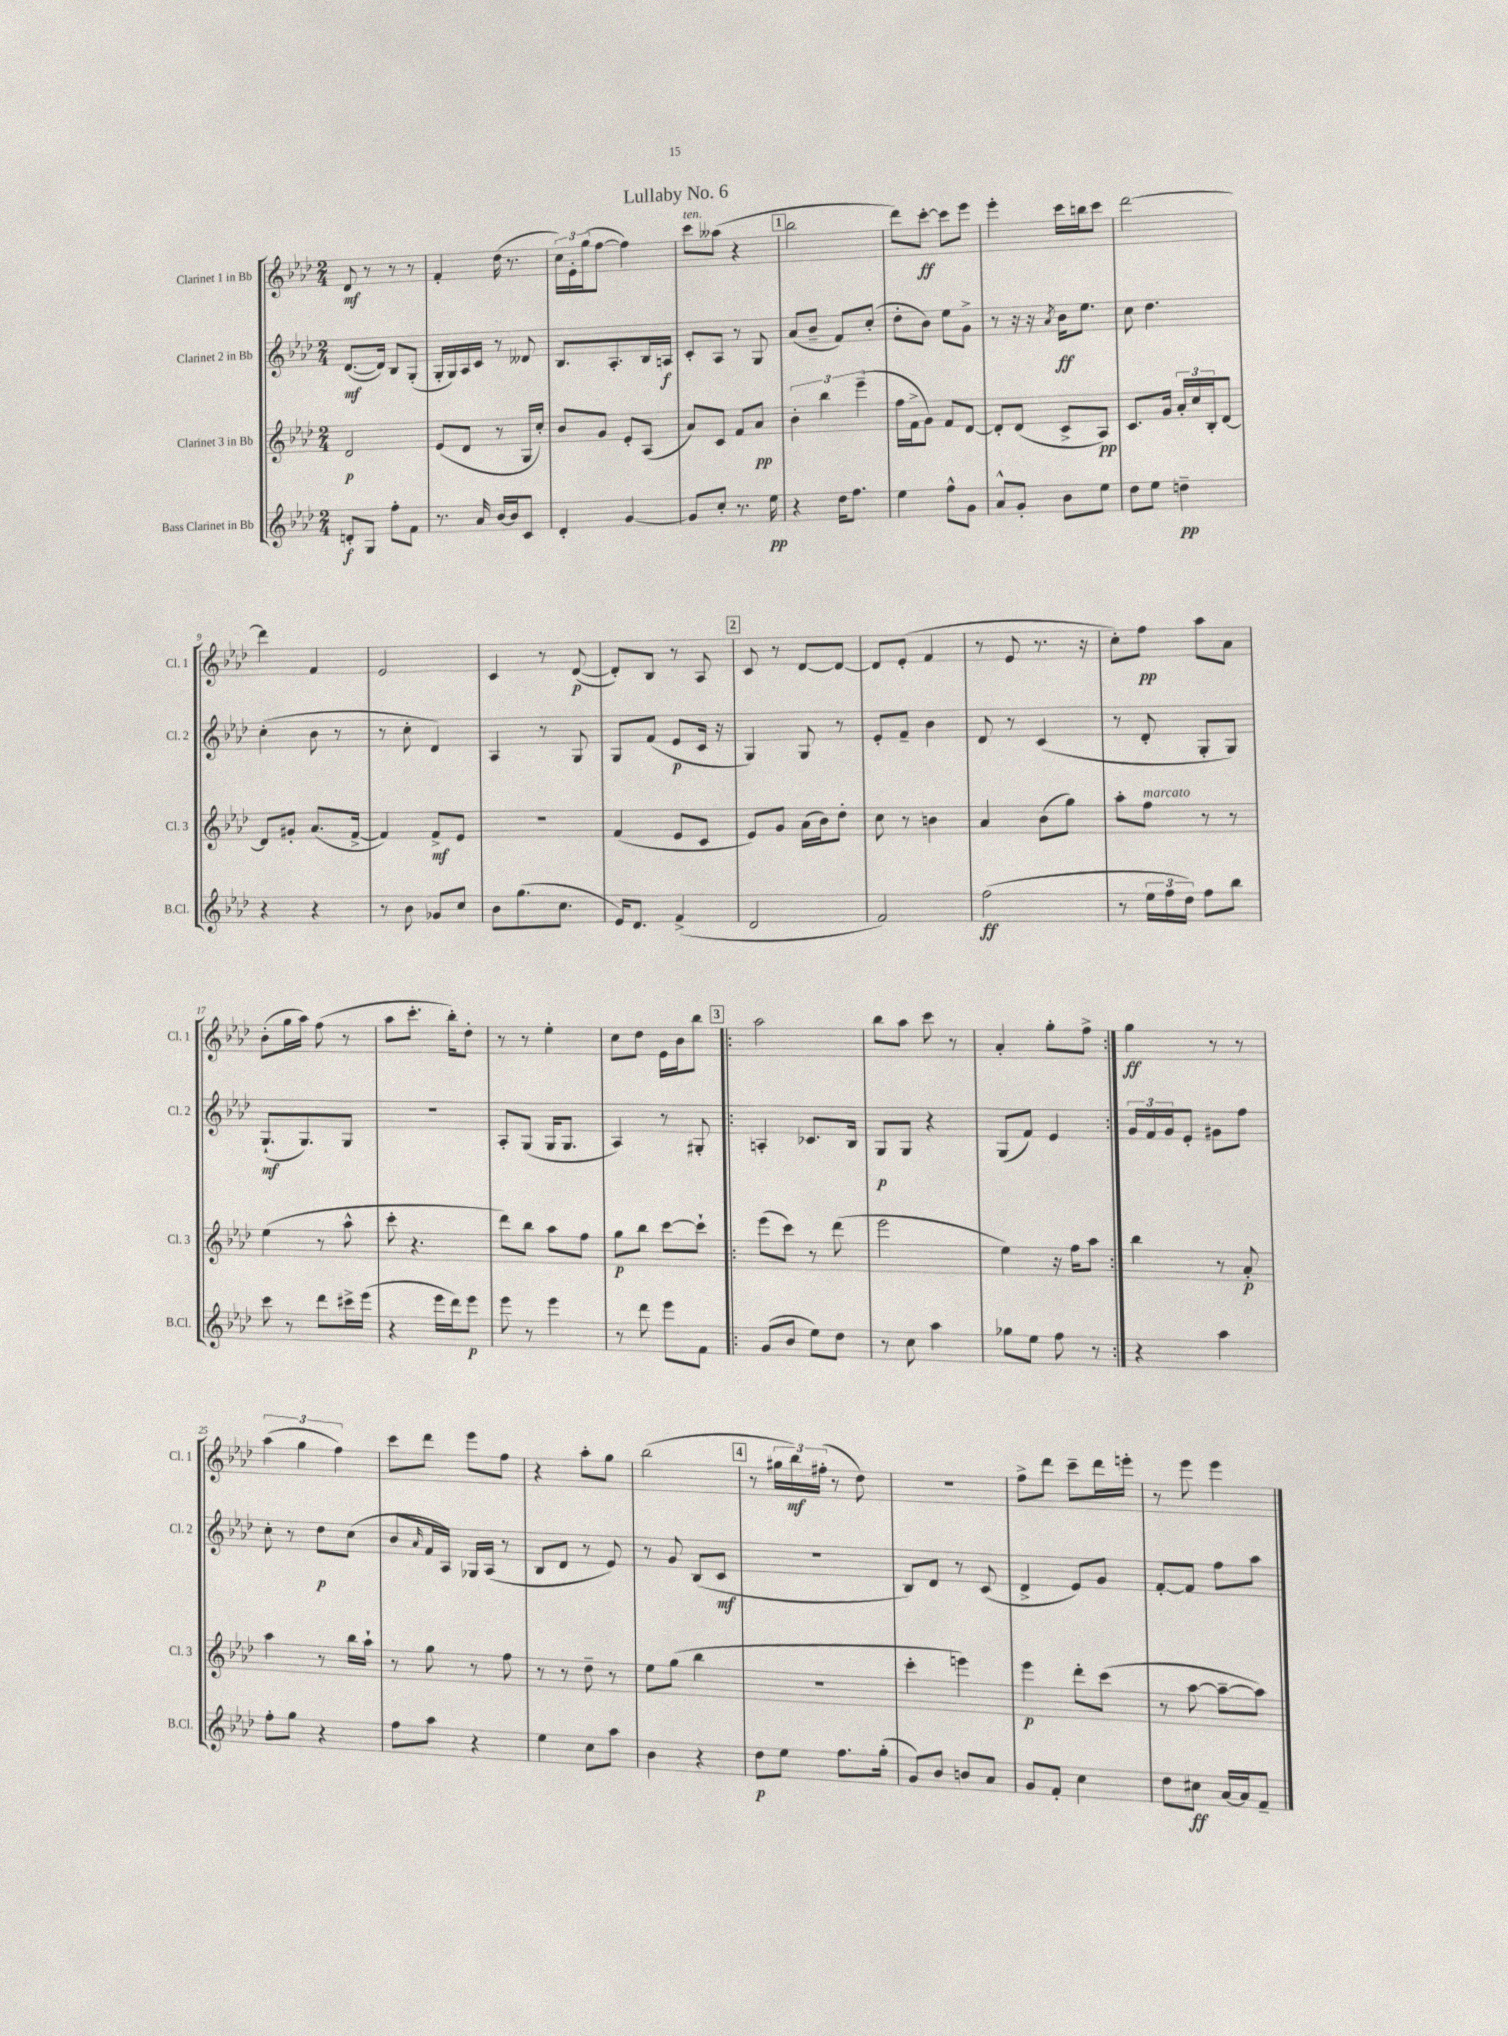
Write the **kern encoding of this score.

**kern	**kern	**kern	**kern
*staff4	*staff3	*staff2	*staff1
*clefG2	*clefG2	*clefG2	*clefG2
*k[b-e-a-d-]	*k[b-e-a-d-]	*k[b-e-a-d-]	*k[b-e-a-d-]
*M2/4	*M2/4	*M2/4	*M2/4
8d'/L	2d-/	([8.d-/L	8d-/
8G/J	.	.	8r
.	.	16d-/]Jk)	.
8ff'\L	.	8B-/L	8r
8f\J	.	(8G'/J	8r
=	=	=	=
8.r	(8e-/L	16G'/LL	4f'/
.	.	16G/)	.
.	8d-/J	16A-/	.
16a-/	.	16c/JJ	.
[16b-/LL	8r	8r	(16dd-\
16b-/]J	.	.	8.r
8c/J	16G/LL	8d--/	.
.	16cc'/JJ)	.	.
=	=	=	=
4d-'/	8b-/L	8.B-/L	24cc\LL)
.	.	.	24e-'\
.	.	.	(24gg\J
.	8g/J	.	[8ff\J
.	.	8.A-'/	.
[4g/	8e-'/L	.	4ff\])
.	(8A-/J	16B-/L	.
.	.	16A/JJ	.
=	=	=	=
8g/]L	8a-/L)	8c'/L	8ccc\L
8cc'/J	8c/J	8A-/J	(8aa--\J
8.r	8f/L	8r	4r
.	8a-/J	8G/	.
16ee-\	.	.	.
=	=	=	=
4r	6b-'\	(8a-/L	2bb-\
.	.	8b-~/J	.
.	6bb-\	.	.
16dd-\LK	.	8f/L)	.
8.ff\J	.	.	.
.	(6eee-~\	.	.
.	.	(8cc'/J	.
=	=	=	=
4ee-\	16ff\LL	8dd-'\L	8ddd-\L)
.	16f^\J	.	.
.	8g\J)	8b-\J)	[8ccc'\J
8ff^^\L	8f/L	8ee-\L	8ccc\]L
8g\J	[8d-/J	8g^\J	8eee-\J
=	=	=	=
8a-^^/L	8d-'/]L	8r	4eee-'\
8g'/J	(8d-/J	16r	.
.	.	16r	.
.	.	8qa-/	.
8b-\L	8c^/L	16b-\LK	16ccc\LL
.	.	8.ee-\J	16bb\J
8ee-\J	8A-/J)	.	8ccc\J
=	=	=	=
8dd-\L	8.c/L	8cc\	[2ddd-\
8ee-\J	.	4.dd-\	.
.	16g/Jk	.	.
4dd~\	24a-'/LL	.	.
.	24cc/	.	.
.	24B-'/J	.	.
.	[8d-/J	.	.
=	=	=	=
4r	8d-/]L	(4cc'\	4ddd-\]
.	8g#'/J	.	.
4r	(8.a-/L	8b-\	4f/
.	.	8r	.
.	[16f^/Jk	.	.
=	=	=	=
8r	4f/])	8r	2e-/
8b-\	.	8cc'\	.
8g-/L	8f^/L	4d-/)	.
8cc/J	8e-/J	.	.
=	=	=	=
8b-\L	2r	4A-/	4c/
(8.gg\	.	.	.
.	.	8r	8r
8.cc\J	.	.	.
.	.	8G/	([8d-/
=	=	=	=
16e-/LK)	(4f/	8G/L	8d-'/]L)
8.d-/J	.	.	.
.	.	(8f/J	8B-/J
(4f^/	8e-/L	8e-/L	8r
.	8c/J	16c/Jk	8A-/
.	.	16r	.
=	=	=	=
2d-/	8e-/L)	4G/)	8c/
.	8g/J	.	8r
.	(16a-\LL	8G/	[8d-/L
.	16b-\J)	.	.
.	8dd-'\J	8r	8d-/_J
=	=	=	=
2f/)	8cc\	8e-'/L	8d-/]L
.	8r	8f~/J	(8e-'/J
.	4b\	4b-\	4f/
=	=	=	=
(2ff\	4a-/	8d-/	8r
.	.	8r	8e-/
.	(8b-\L	(4c/	8.r
.	8gg\J)	.	.
.	.	.	16r
=	=	=	=
8r	8aa-'\L	8r	8cc'\L)
24ee-\LL	8ff\J	8d-'/	8ff\J
24ff\	.	.	.
24dd-\JJ)	.	.	.
8ff\L	8r	8G'/L	8aa-\L
8bb-\J	8r	8G/J)	8a-\J
=	=	=	=
8ccc\	(4ee-\	(8.G`/L	(8b-'\L
8r	.	.	16gg\L
.	.	8.G/)	16aa-\JJ)
8ddd-\L	8r	.	(8ff\
16ccc#^\L	8aa-^^\	8G/J	8r
(16eee-\JJ	.	.	.
=	=	=	=
4r	8ccc'\	2r	8aa-\L
.	4.r	.	8.ccc'\J
16eee-\LL	.	.	.
16ddd-\J)	.	.	16bb-'\LK)
8eee-\J	.	.	8dd-'\J
=	=	=	=
8eee-\	8ddd-\L)	8A-'/L	8r
8r	8bb-\J	(8G/J	8r
4eee-\	8aa-\L	16G/LK	4ee-'\
.	.	8.G/J	.
.	8ff\J	.	.
=	=	=	=
8r	8gg\L	4A-/)	8cc\L
8ddd-\	8bb-\J	.	8dd-\J
8eee-\L	[8ccc\L	8r	16e-\LL
.	.	.	16b-\J
8f\J	8ccc`\]J	8G#'/	8bb-\J
=!|:	=!|:	=!|:	=!|:
(8g/L	(8eee-\L	4A'/	2aa-\
8b-/J	8ccc\J)	.	.
8ee-\L)	8r	8.c-/L	.
8dd-\J	(8ddd-\	.	.
.	.	16B-/Jk	.
=	=	=	=
8r	2eee-\	8G/L	8bb-\L
8cc\	.	8G/J	8aa-\J
4aa-\	.	4r	8ccc\
.	.	.	8r
=	=	=	=
8gg-\L	4ee-\)	(8G/L	4a-'/
8ee-\J	.	8f/J)	.
8ff\	16r	4e-/	8gg'\L
.	16ff\LK	.	.
8r	8aa-\J	.	8ff^\J
=:|!	=:|!	=:|!	=:|!
4r	4bb-\	24g/LL	4gg\
.	.	24f/	.
.	.	24g/J	.
.	.	8e-'/J	.
4aa-\	8r	8g#\L	8r
.	8a-'/	8ff\J	8r
=	=	=	=
8ff'\L	4aa-\	8cc'\	(6aa-\
8gg\J	.	8r	.
.	.	.	6gg\
4r	8r	8dd-\L	.
.	.	.	6ff\)
.	16bb-\LL	(8cc\J	.
.	16aa-`\JJ	.	.
=	=	=	=
8ff\L	8r	8b-/L	8ccc\L
.	.	16qqa-/	.
8aa-\J	8gg\	16f/L	8ddd-\J
.	.	16A-/JJ)	.
4r	8r	16G-/LL	8eee-\L
.	.	(16A-/JJ	.
.	8ff\	8r	8ff\J
=	=	=	=
4ee-\	8r	8B-/L	4r
.	8r	8d-/J	.
8cc\L	8dd-~\	8r	8aa-'\L
8aa-\J	8r	8e-/)	8gg\J
=	=	=	=
4b-\	8ee-\L	8r	(2bb-\
.	(8gg\J	8g/	.
4r	4bb-\	(8B-/L	.
.	.	8c/J	.
=	=	=	=
8dd-\L	2r	2r	8r
8ee-\J	.	.	24gg#\LL
.	.	.	24bb-\)
.	.	.	(24ff#'\JJ
8.ff\L	.	.	8r
.	.	.	8dd-\)
(16gg'\Jk	.	.	.
=	=	=	=
8g/L)	4ccc'\	8B-/L)	2r
8b-/J	.	8d-/J	.
8b/L	4eee\)	8r	.
8a-/J	.	(8c/	.
=	=	=	=
8g/L	4eee-\	4d-^/	8ff^\L
8f'/J	.	.	8ddd-\J
4cc\	8ddd-'\L	8e-/L)	8ccc~\L
.	(8ccc\J	8g/J	16ddd-\L
.	.	.	16eee'\JJ
=	=	=	=
8dd-\L	8r	[8f'/L	8r
8cc#\J	[8aa-\	8f/]J	8eee-\
[16a-/LL	8aa-~\_L	8ff\L	4eee-\
16a-/]J	.	.	.
8f~/J	8aa-\]J)	8aa-\J	.
==	==	==	==
*-	*-	*-	*-
